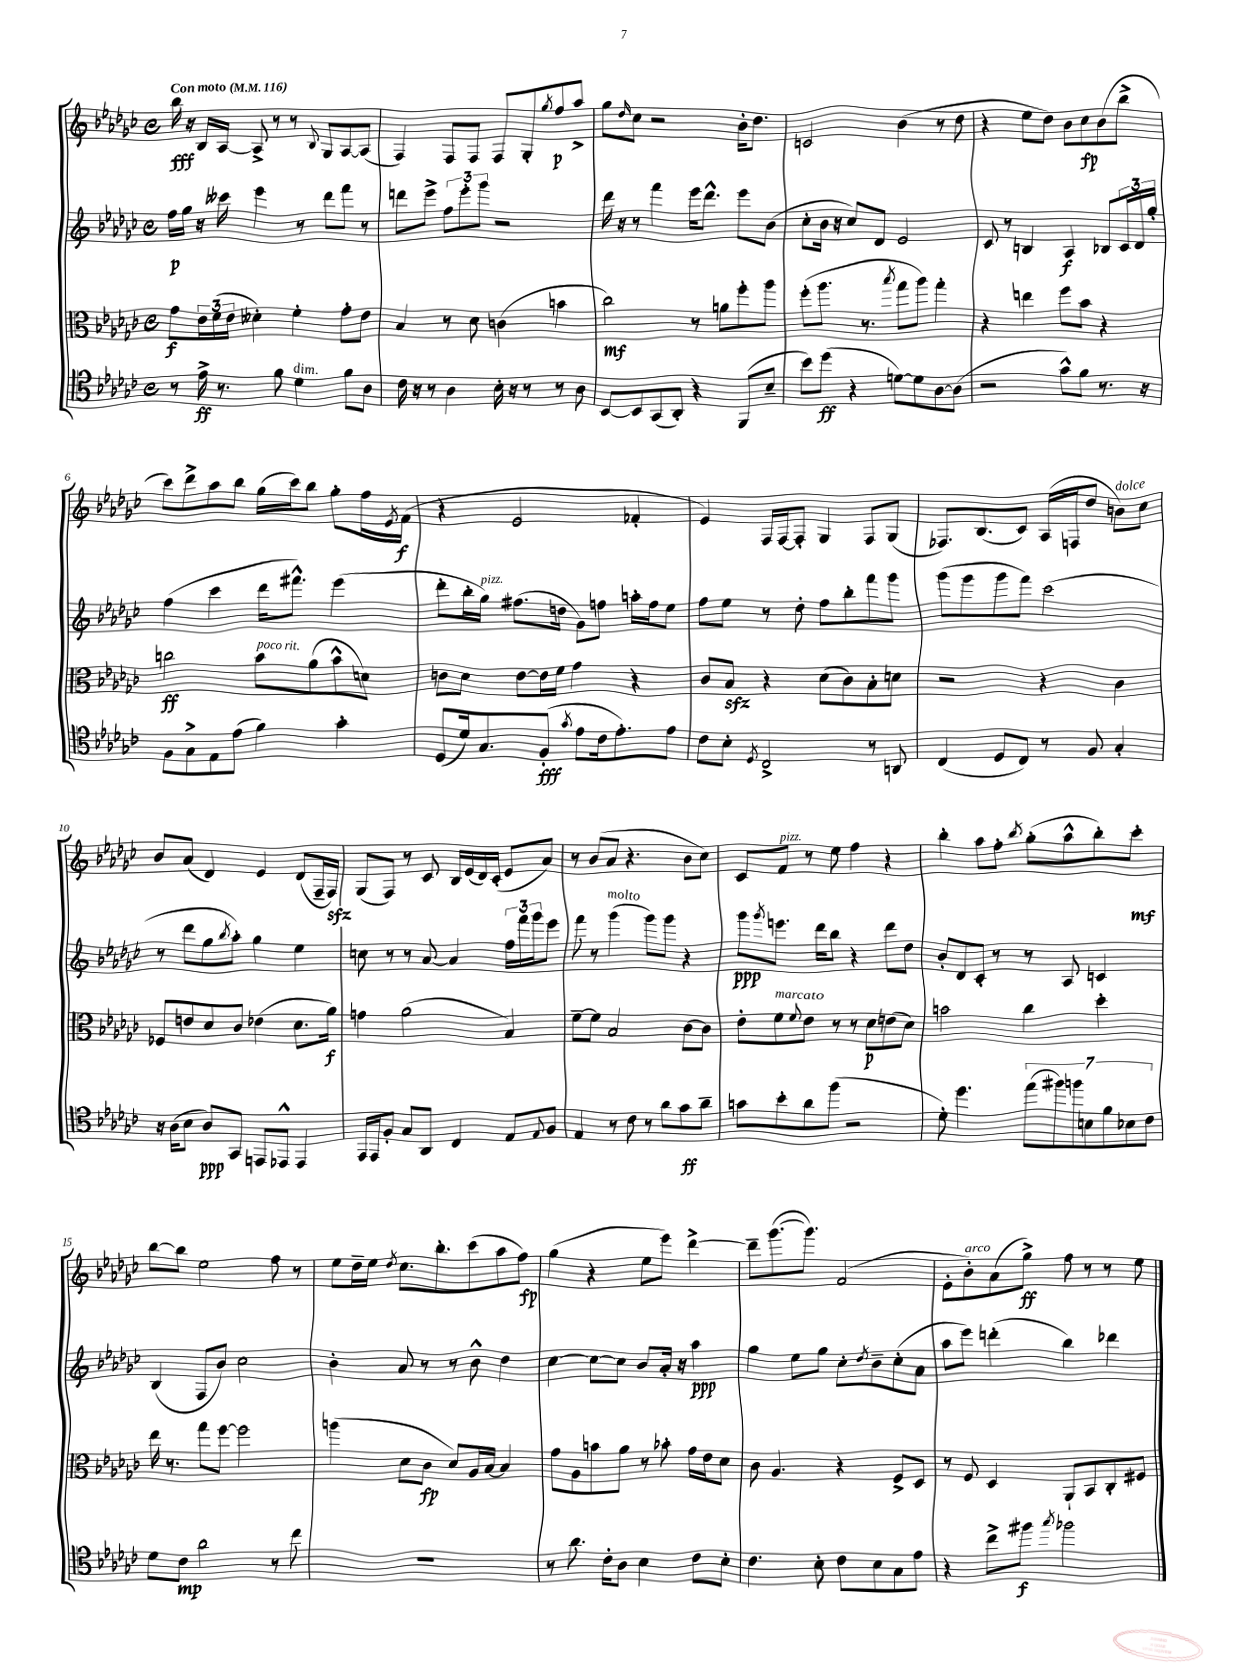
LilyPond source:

<<
\new StaffGroup <<
\new Staff = "s0" {
    \clef treble \key ges \major \defaultTimeSignature \time 4/4 \tempo "Con moto" 4 = 116
    bes''16\fff r16 bes16 aes16~ aes8-> r8 r8 \appoggiatura { bes8 } ges8 aes8~ aes8( |
    f4) f8 f8 f8 ges8-. \acciaccatura { ges''8 } f''8\p aes''8-> |
    ges''8 \grace { des''16 } ces''8 r2 bes'16-. des''8. |
    c'2 bes'4( r8 des''8 |
    r4 ees''8 des''8) bes'8 ces''8\fp bes'8( bes''8-> |
    ces'''8) des'''8-> aes''8 bes''8 ges''16( ces'''16) bes''8 ges''8-. f''16 \acciaccatura { ees'8 } f'16\f( |
    r4 ees'2 fes'4-. |
    ees'4) f16 f16~ f8-. ges4 f8 ges8( |
    fes8.) bes8.( ces'8) aes16( f16 des''8 b'8^\markup { \italic "dolce" }) ces''8 |
    bes'8 aes'8( des'4) ees'4 des'8( f16-- f16\sfz) |
    ges8( f8) r8 ces'8 bes16 ees'16( des'16) ces'16-.( ees'8 aes'8) |
    r8 bes'8( aes'8 r4. bes'8 ces''8) |
    ces'8 f'8^\markup { \italic "pizz." } r8 ees''8 f''4 r4 |
    bes''4-. aes''8 f''8-. \acciaccatura { bes''8 } ges''8-.( aes''8-^ bes''8-.) ces'''8-.\mf |
    bes''8~ bes''8 ees''2 f''8 r8 |
    ees''8 des''16-- ees''16 \acciaccatura { des''8 } ces''8. bes''8.-. ces'''8( aes''8 f''8\fp) |
    ges''4( r4 ees''8 ees'''8) des'''4~-> |
    des'''8-- ges'''8.~( ges'''8.) f'2( |
    ees'8-. bes'8-.^\markup { \italic "arco" }) aes'8( ges''8->\ff) f''8 r8 r8 ees''8 \bar "|." |
}
\new Staff = "s1" {
    \clef treble \key ges \major \defaultTimeSignature \time 4/4
    f''16\p ges''16 r16 ceses'''16 ees'''4 r8 des'''8 f'''8 r8 |
    d'''8 ees'''8-> \tuplet 3/2 { f''8 ees'''8-. ges'''8 } r2 |
    des'''16 r16 r8 f'''4 ees'''16 des'''8.-^ ees'''8 bes'8( |
    ces''8-. bes'16 r16 ces''8) des'8 ees'2 |
    ces'8 r8 b4 aes4\f bes8 \tuplet 3/2 { ces'16 des'16 ges''16-. } |
    f''4( ces'''4 des'''16 fis'''8.-^) ees'''4( |
    des'''8-. bes''16-. ges''16^\markup { \italic "pizz." }) fis''8.( d''16 ges'8) f''8 a''16-. f''16 ees''8 |
    f''8 ees''8 r8 des''8-. f''8 bes''8-. f'''8 ges'''8 |
    ges'''8( ges'''8 ges'''8 f'''8) ces'''2( |
    r8 des'''8 ges''8 \acciaccatura { bes''8 } aes''8-.) ges''4 ees''4 |
    c''8 r8 r8 aes'8~ aes'4 \tuplet 3/2 { f''16 f'''16 ges'''16 } ees'''8 |
    f'''8 r8 ges'''4^\markup { \italic "molto" }( ges'''8) ges'''8 r4 |
    ges'''8\ppp \acciaccatura { ges'''8 } e'''8. des'''16 bes''8 r4 des'''8 des''8 |
    bes'8-. des'8 ces'8-. r8 r8 aes8 c'4 |
    bes4( f8 bes'8) ces''2 |
    bes'4-. aes'8 r8 r8 bes'8-^ des''4 |
    ces''4~ ces''8~ ces''8 bes'8 aes'16-. r16 aes''4\ppp |
    ges''4 ees''8 ges''8 ces''8-. \acciaccatura { des''8 } bes'8-- ces''8-.( aes'8 |
    aes''8 ees'''8) d'''4-.( bes''4) des'''4 \bar "|." |
}
\new Staff = "s2" {
    \clef alto \key ges \major \defaultTimeSignature \time 4/4
    ges'8\f \tuplet 3/2 { ees'16 f'16( ees'16 } deses'4-.) f'4-. ges'8-. ees'8 |
    bes4 r8 des'8 c'4( b'4 |
    ces''2\mf) r8 a'8 f''8-. aes''8 |
    f''8-.( aes''8. r8. \acciaccatura { bes''8 } ges''8 aes''8) ges''4-. |
    r4 e''4 f''8 bes'8 r4 |
    c''2\ff bes'8^\markup { \italic "poco rit." } aes'8( bes'8-^ d'8) |
    c'8 des'8 ees'8~ ees'16 f'16 ges'4 r4 |
    ces'8 bes8\sfz r4 des'8( ces'8) bes8-. d'8 |
    r2 r4 ces'4 |
    fes8 e'8 des'8 ces'8 ees'4( des'8. aes'16\f) |
    g'4 aes'2( bes4) |
    f'8~-- f'8 bes2 ces'8~ ces'8 |
    ees'8-. f'8^\markup { \italic "marcato" } \appoggiatura { f'8 } ees'8 r8 r8 des'8\p e'8( des'8) |
    b'2 ces''4 des''4-. |
    ees''16 r8. ges''8 f''8~ f''2 |
    a''4( des'8 ces'8\fp des'8) aes16 bes16~ bes4 |
    ges'8 aes8 b'8 aes'8 r8 bes'8-. ges'16 ees'16 des'8 |
    ces'8 aes4. r4 f8-> des8 |
    r8 f8 des4 aes,8-! bes,8 ces8-. fis8 \bar "|." |
}
\new Staff = "s3" {
    \clef tenor \key ges \major \defaultTimeSignature \time 4/4
    r8 ees'16->\ff r8. f'8 des'4^\markup { \italic "dim." } f'8 aes8 |
    ces'16 r16 r8 aes4 bes16-. r16 r8 r8 aes8 |
    bes,8~ bes,8 ges,8( aes,8-.) r4 f,8( bes8-- |
    bes'8) des''8\ff( r4 d'8~) d'8 aes8~ aes8( |
    r2 ges'8-^) f'8 r8. r16 |
    f8 ges8-> ees8 ees'8( f'4) ges'4-. |
    des8( des'16) ges8. f8-.\fff( \acciaccatura { ges'8 } ees'8 ces'16 ees'8.-.) ees'8 |
    ces'8 bes8-. \acciaccatura { des8 } ces2-> r8 a,8 |
    ces4( des8 ces8) r8 f8 ges4-. |
    r16 aes16( bes8 aes8\ppp) ges,8 e,8 ees,8-^ ees,4 |
    ees,16 ees,16 f8-. ges8 aes,8 ces4 ees8 \appoggiatura { ees8 } f8 |
    ees4 r8 ces'8 r8 aes'8 ges'8\ff aes'8-- |
    g'8 bes'8-. aes'8 f''8( r2 |
    des'8-.) des''4. \tuplet 7/4 { ees''8( fis''8) f''8 b8 f'8 bes8 ces'8 } |
    des'8 ces'8\mp aes'2 r8 ces''8 |
    R1 |
    r8 aes'8. ces'16-. aes8 bes4 ces'8 bes8-. |
    ces'4. bes8-. ces'8 bes8 ges8 ees'8 |
    r4 ces''8-> fis''8\f \acciaccatura { ges''8 } fes''2 \bar "|." |
}
>>
>>
